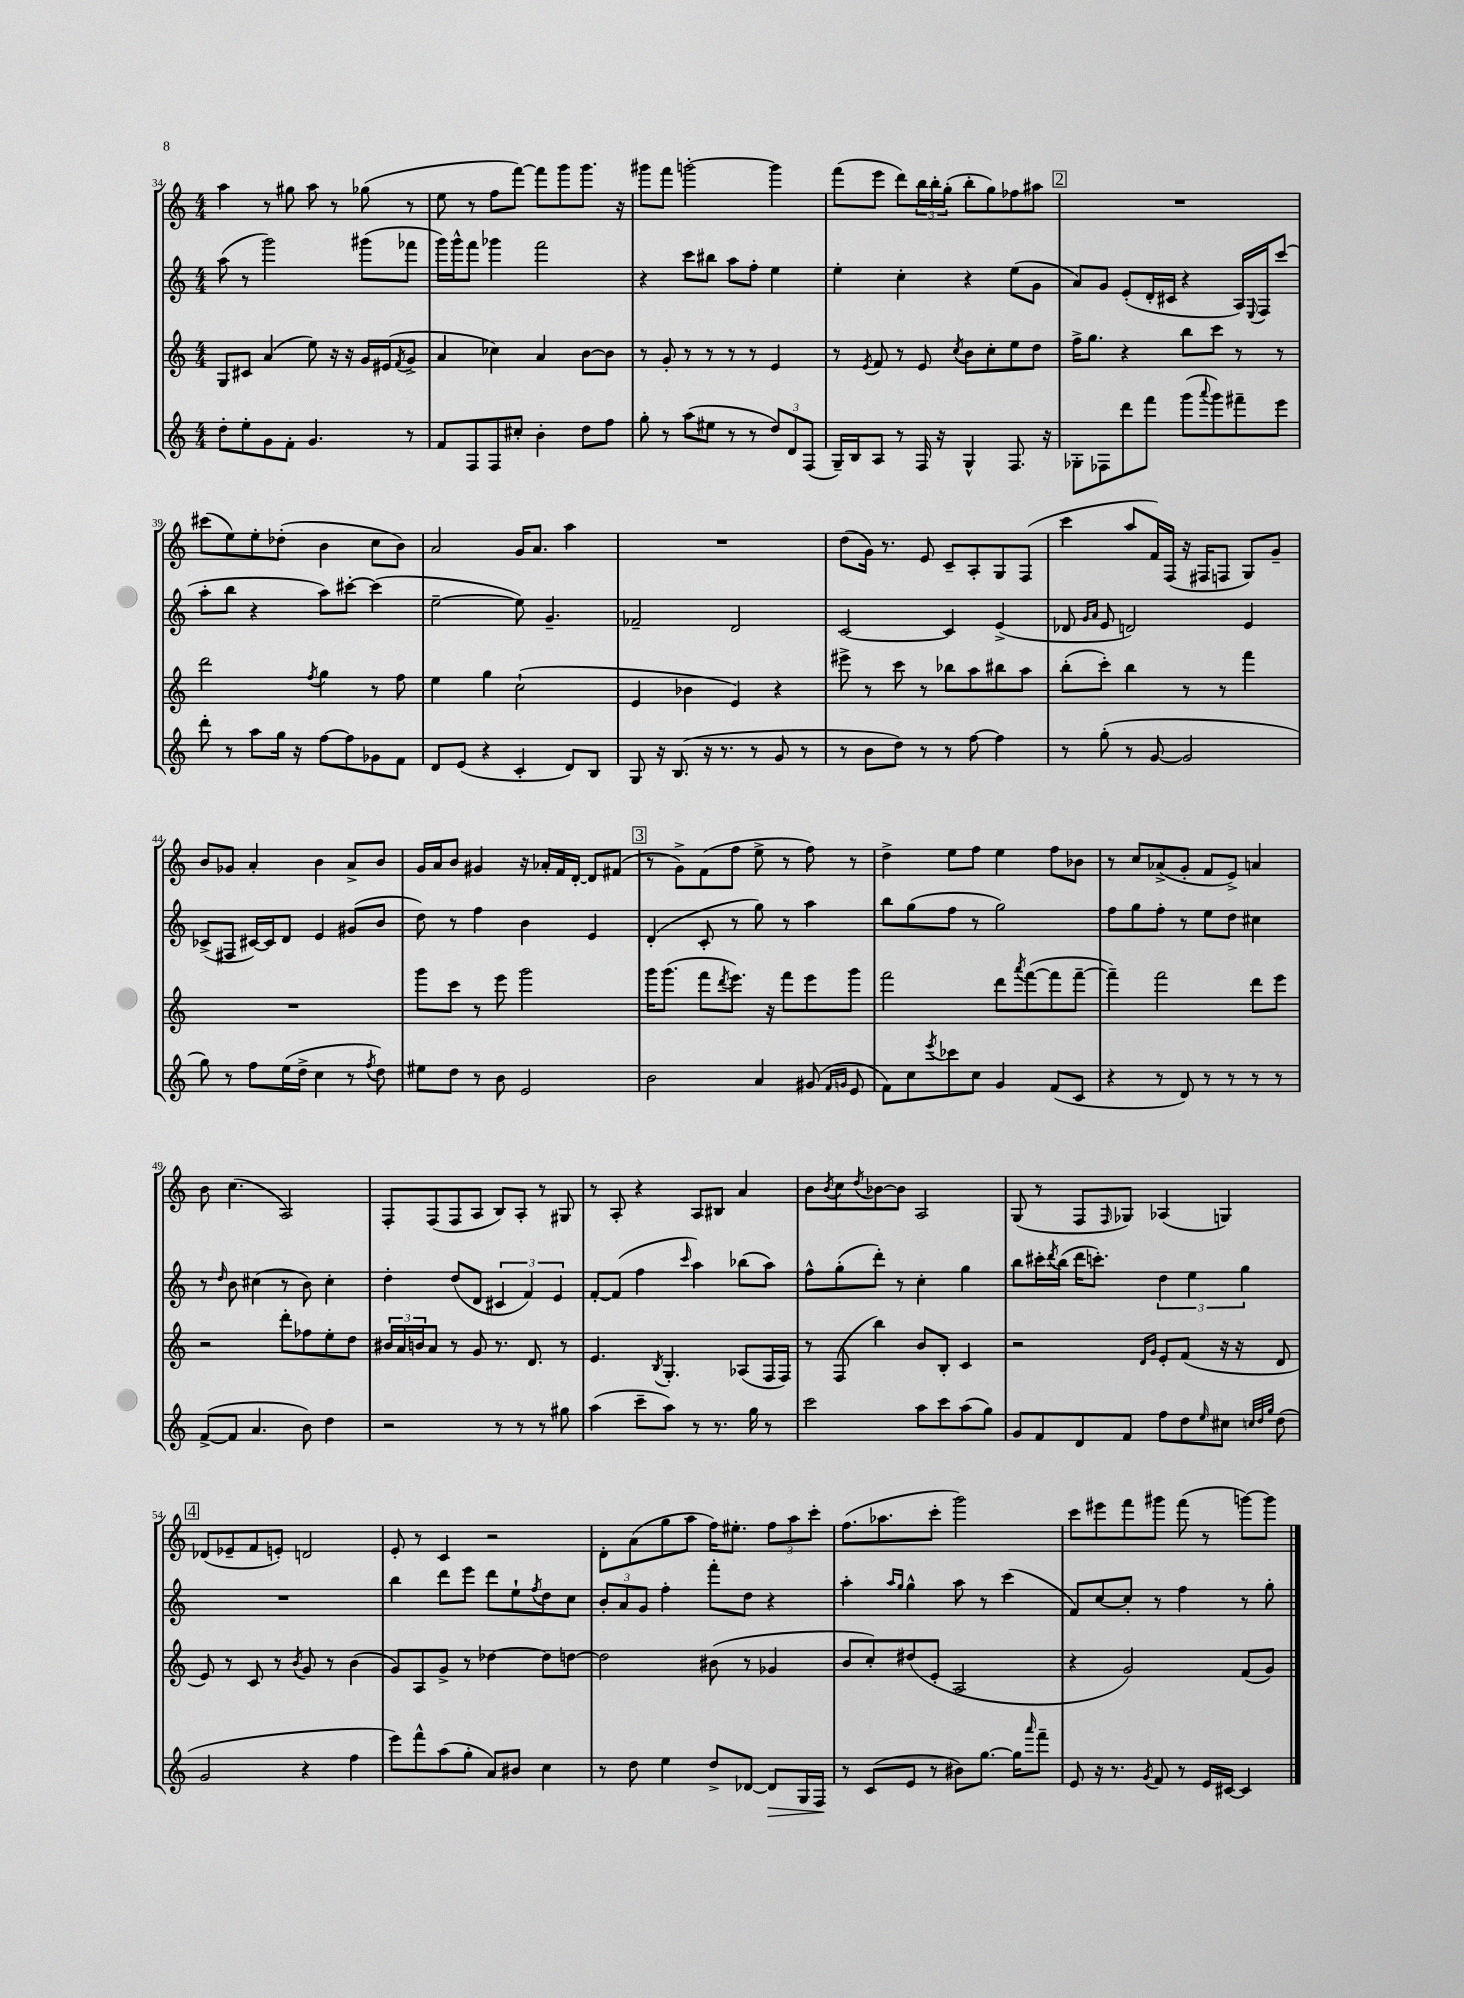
<<
\new StaffGroup <<
\new Staff = "s0" {
    \clef treble \key c \major \numericTimeSignature \time 4/4
    a''4 r8 gis''8 a''8 r8 ges''8( r8 |
    e''8 r8 f''8 f'''8~) f'''8 g'''8 g'''8. r16 |
    gis'''8 f'''8 g'''2~-. g'''4 |
    f'''8( e'''8 d'''8) \tuplet 3/2 { b''16 b''16-. g''16-.( } b''8-. g''8) fes''8 ais''8 |
    \mark \markup { \box "2" } R1 |
    cis'''8( e''8) e''8-. des''8-.( b'4 c''8 b'8) |
    a'2 g'16 a'8. a''4 |
    R1 |
    d''8( g'16) r8. e'8 c'8-- a8-. g8 f8( |
    c'''4 a''8 f'16) f16( r16 fis16 f8 g8) g'8-- |
    b'8 ges'8 a'4-. b'4 a'8-> b'8 |
    g'16 a'16 b'8 gis'4 r16 aes'16-. f'16 d'16~-. d'8 fis'8( |
    \mark \markup { \box "3" } r8 g'8->) f'8( f''8 e''8-> r8 f''8) r8 |
    d''4-> e''8 f''8 e''4 f''8 bes'8 |
    r8 c''8 aes'8->( g'8-. f'8 e'8->) a'4 |
    b'8 c''4.( a2) |
    f8-. f8( f8 a8 b8) a8-. r8 gis8 |
    r8 a8-. r4 a8 bis8 a'4 |
    b'8 \acciaccatura { b'8 } c''8 \acciaccatura { d''8 } bes'8~ bes'8 a2 |
    g8( r8 f8 \grace { f16 } ges8) aes4( g4) |
    \mark \markup { \box "4" } des'8( ees'8-- f'8 e'8-.) d'2 |
    e'8-. r8 c'4 r2 |
    d'8-. a'8( g''8 a''8 f''16) eis''8.-. \tuplet 3/2 { f''8 a''8 c'''8-. } |
    f''8.( aes''8. c'''8-. g'''2) |
    c'''8 eis'''8 f'''8 gis'''8 f'''8( r8 g'''8~) g'''8 \bar "|." |
}
\new Staff = "s1" {
    \clef treble \key c \major \numericTimeSignature \time 4/4
    a''8( r8 g'''2) gis'''8( fes'''8 |
    g'''16) g'''16-^ f'''8 ges'''4 f'''2 |
    r4 c'''8 bis''8 a''8 f''8-. e''4 |
    e''4-. c''4-. r4 e''8( g'8 |
    \mark \markup { \box "2" } a'8) g'8 e'8-.( d'16-. cis'16 r4 a16) \appoggiatura { e8 } f16 c'''8( |
    a''8-. b''8 r4 a''8) cis'''8~-. cis'''4( |
    e''2~-- e''8) g'4.-- |
    fes'2-- d'2 |
    c'2~ c'4 e'4->( |
    des'8 \grace { g'16 a'16 } e'8 d'2) e'4 |
    ces'8->( fis8 cis'16~) cis'16 d'8 e'4 gis'8( b'8 |
    d''8) r8 f''4 b'4 e'4 |
    \mark \markup { \box "3" } d'4-.( c'8-. r8 g''8) r8 a''4 |
    b''8 g''8( f''8 r8 g''2) |
    f''8 g''8 f''8-. r8 e''8 d''8 cis''4 |
    r8 \grace { d''16 } b'8 cis''4( r8 b'8) cis''4-. |
    d''4-. d''8( d'8 \tuplet 3/2 { cis'4 f'4) e'4 } |
    f'8~-. f'8( f''4 \grace { c'''16 } a''4) bes''8( a''8) |
    f''8-^ g''8-.( d'''8-.) r8 c''4-. g''4 |
    b''8 cis'''16-. \acciaccatura { d'''8 } b''16( d'''16 c'''8.-.) \tuplet 3/2 { d''4 e''4 g''4 } |
    \mark \markup { \box "4" } R1 |
    b''4 d'''8 e'''8 d'''8 e''8-! \acciaccatura { f''8 } d''8 c''8 |
    \tuplet 3/2 { b'8-. a'8 g'8 } f''4-. f'''8-. d''8 r4 |
    a''4-. \grace { a''16 g''16 } g''4-^ a''8 r8 c'''4( |
    f'8) c''8~ c''8-. r8 f''4 r8 g''8-. \bar "|." |
}
\new Staff = "s2" {
    \clef treble \key c \major \numericTimeSignature \time 4/4
    g8 cis'8 a'4( e''8) r16 r16 g'16 eis'16( \acciaccatura { f'8 } g'8-> |
    a'4 ces''4) a'4 b'8~ b'8 |
    r8 g'8-. r8 r8 r8 r8 e'4 |
    r8 \acciaccatura { e'8 } f'8 r8 e'8 \acciaccatura { c''8 } b'8 c''8-. e''8 d''8 |
    \mark \markup { \box "2" } f''16-> g''8. r4 b''8 c'''8 r8 r8 |
    d'''2 \acciaccatura { f''8 } g''4 r8 f''8 |
    e''4 g''4 c''2-!( |
    e'4 bes'4 e'4) r4 |
    eis'''8-> r8 c'''8 r8 bes''8 a''8 bis''8 a''8 |
    b''8-.( c'''8-.) b''4 r8 r8 f'''4 |
    R1 |
    g'''8 c'''8 r8 e'''8 g'''2 |
    \mark \markup { \box "3" } g'''16 g'''8.( f'''8 \acciaccatura { d'''8 } e'''8.) r16 f'''8 e'''8 g'''8 |
    f'''2 d'''8 \acciaccatura { a'''8 } f'''8~( f'''8 f'''8~-- |
    f'''4--) f'''2 d'''8 e'''8 |
    r2 d'''8-. fes''8 e''8-. d''8 |
    \tuplet 3/2 { bis'16 a'16 b'16 } a'8 r8 g'8 r8. d'8. r8 |
    e'4. \acciaccatura { b8 } g4.-. aes8( f16 f16) |
    r8 f8( b''4) b'8 b8-. c'4 |
    r2 \grace { d'16 g'16 } e'8-. f'8( r16 r16 d'8 |
    \mark \markup { \box "4" } e'8) r8 c'8 r8 \acciaccatura { b'8 } g'8 r8 b'4( |
    g'8) a8 g'8-> r8 des''4~ des''8 d''8~ |
    d''2 bis'8( r8 ges'4 |
    b'8 c''8-.) dis''8( e'8-. a2 |
    r4 g'2) f'8( g'8) \bar "|." |
}
\new Staff = "s3" {
    \clef treble \key c \major \numericTimeSignature \time 4/4
    d''8-. e''8-. g'8 f'8-. g'4. r8 |
    f'8 f8 f8 cis''8-. b'4-. d''8 f''8 |
    g''8-. r8 a''8( eis''8 r8 r8 \tuplet 3/2 { d''8) d'8 f8( } |
    g16--) b16 a8 r8 f16 r16 g4-^ f8. r16 |
    \mark \markup { \box "2" } ges8-. fes8 d'''8 f'''8 g'''8( \appoggiatura { a'''8 } g'''8) fis'''8-- e'''8 |
    d'''8-. r8 a''8 g''16 r16 f''8~ f''8 ges'8 f'8 |
    d'8 e'8( r4 c'4-. d'8) b8 |
    g8 r16 b8.( r16 r8. r8 g'8 r8 |
    r8 b'8 d''8) r8 r8 f''8~ f''4 |
    r8 g''8-.( r8 g'8~ g'2 |
    g''8) r8 f''8 e''16( d''16-> c''4 r8 \acciaccatura { f''8 } d''8) |
    eis''8 d''8 r8 b'8 e'2 |
    \mark \markup { \box "3" } b'2 a'4 gis'8( \grace { f'16 g'16 } e'8 |
    f'8) c''8 \acciaccatura { e'''8 } ces'''8 c''8 g'4 f'8( c'8 |
    r4 r8 d'8) r8 r8 r8 r8 |
    f'8~->( f'8 a'4. b'8) d''4 |
    r2 r8 r8 r8 gis''8 |
    a''4( c'''8-- a''8) r8 r8. g''16 r8 |
    c'''2 a''8 c'''8 a''8( g''8) |
    g'8 f'8 d'8 f'8 f''8 d''8 \grace { e''16 } cis''8 \grace { c''32 d''32 g''32 } d''8( |
    \mark \markup { \box "4" } g'2 r4 f''4 |
    e'''8) f'''8-^ a''8( g''8-. a'8) bis'8 c''4 |
    r8 d''8 e''4 d''8-> des'8~ des'8\> g16 f16\! |
    r8 c'8( e'8 r8 bis'8) g''8.~ g''16 \grace { a'''16 } f'''8-- |
    e'8 r16 r8. \acciaccatura { g'8 } f'8 r8 e'16 cis'16~ cis'4 \bar "|." |
}
>>
>>
\layout { \context { \Score currentBarNumber = #34 } }
